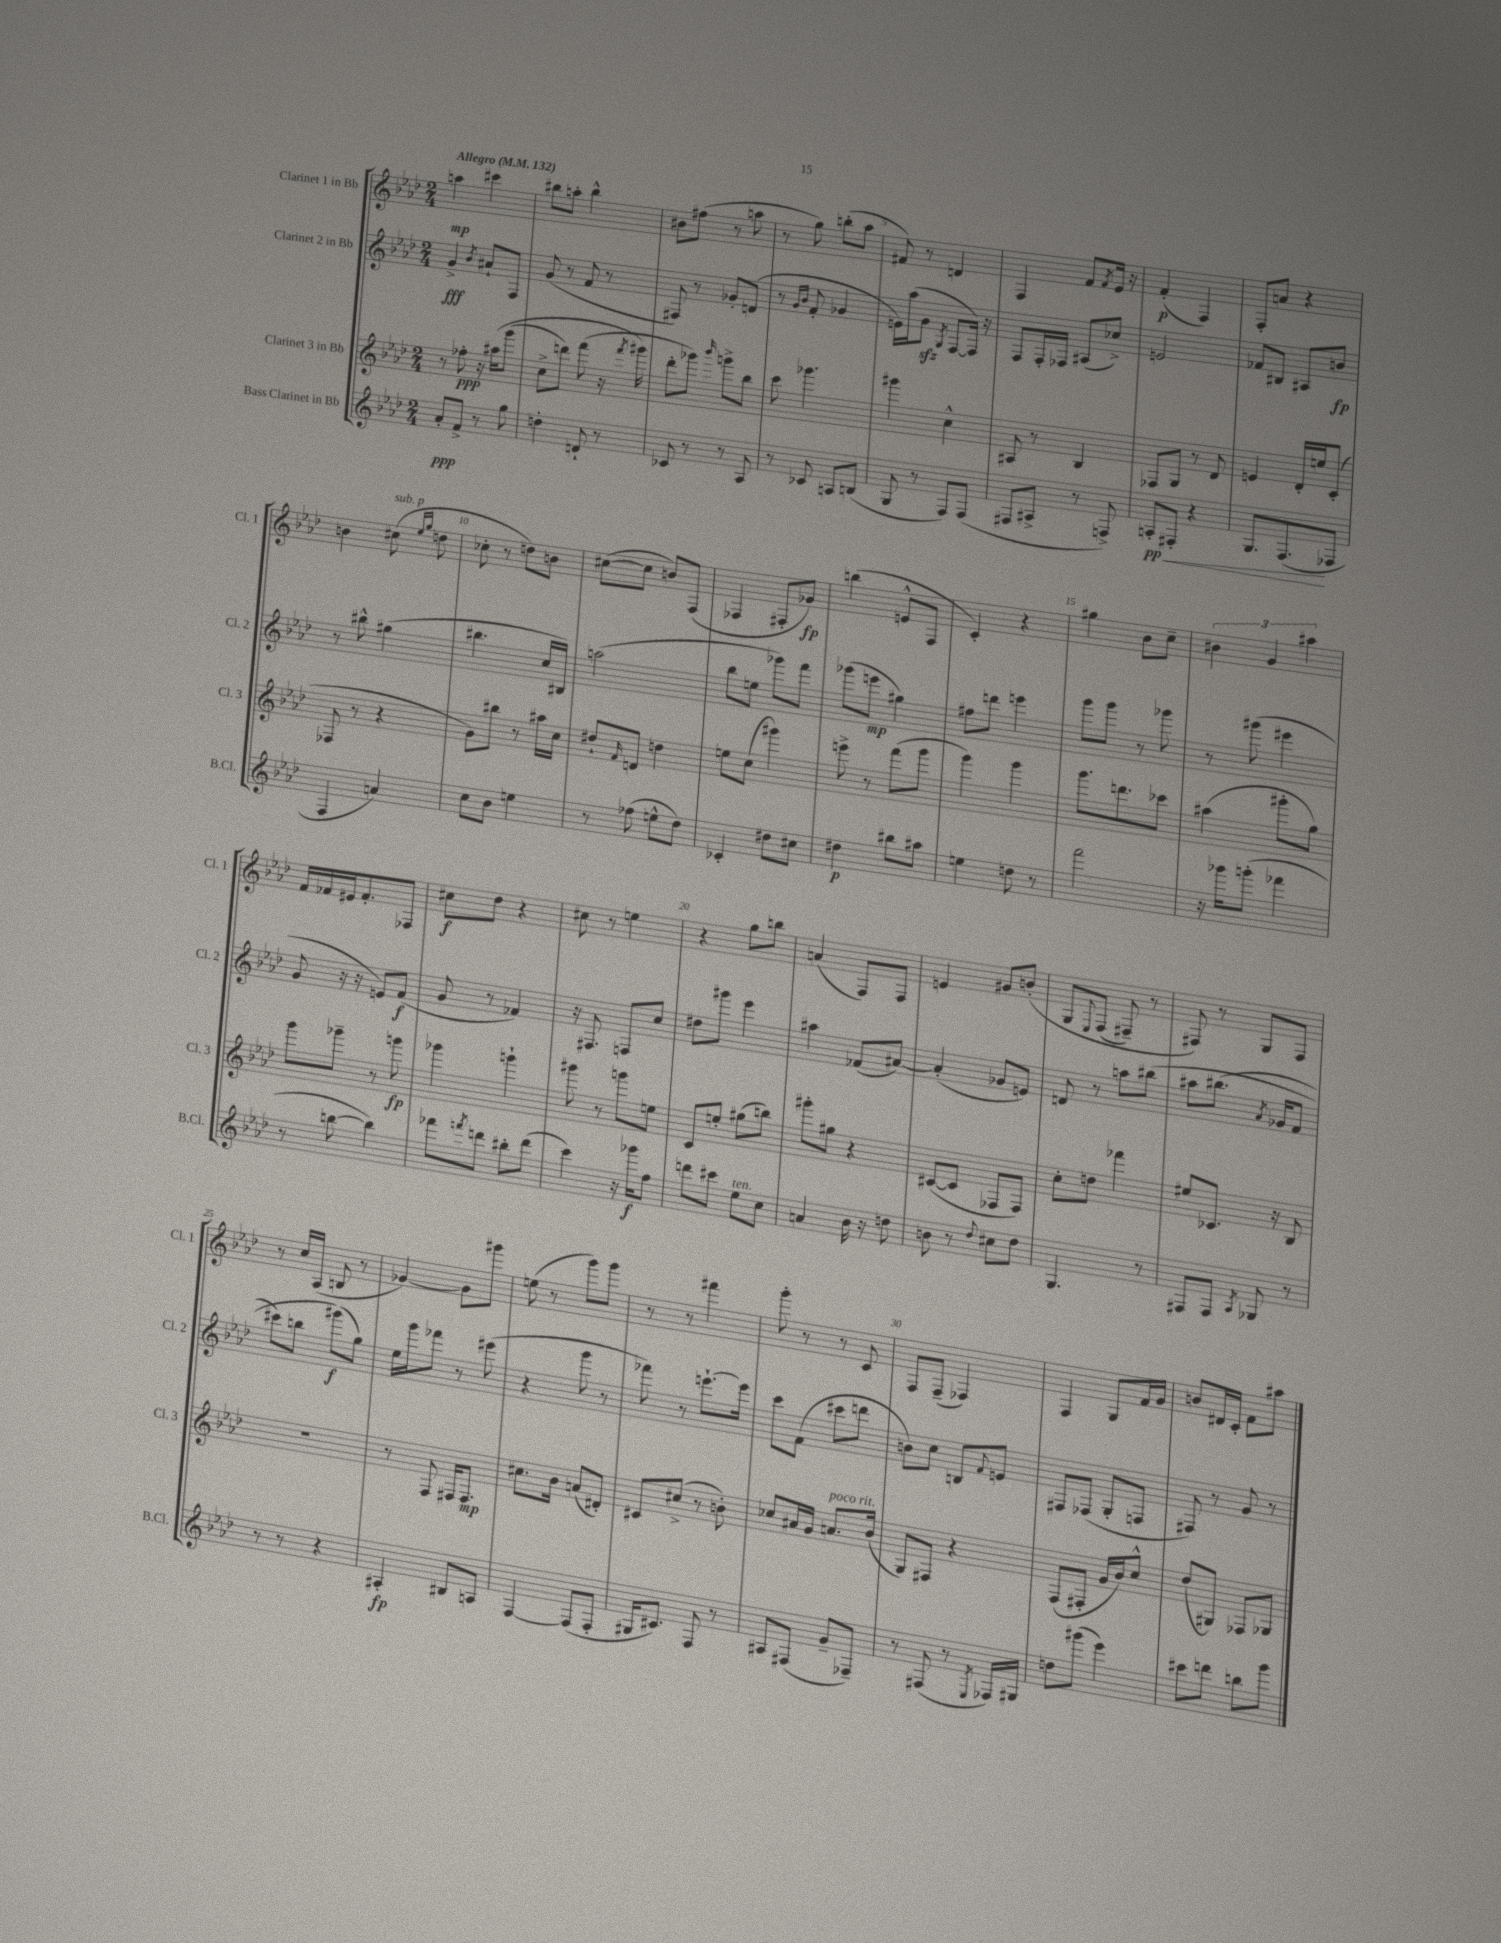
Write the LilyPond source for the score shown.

<<
\new StaffGroup <<
\new Staff = "s0" \with { instrumentName = "Clarinet 1 in Bb" shortInstrumentName = "Cl. 1" } {
    \clef treble \key aes \major \numericTimeSignature \time 2/4 \tempo "Allegro" 4 = 132
    a''4\mp cis'''4 |
    bis''8 a''8-. bis''4-^ |
    bis'8 fis''8( r8 a''8 |
    r8 g''8) b''8-.( aes''8 |
    fis'8) r8 d'4 |
    f4 f'8 \acciaccatura { f'8 } ees'16 r16 |
    f'4-.\p( f4) |
    f8-. a'8 r4 |
    b'4 cis''8^\markup { \italic "sub. p" }( \grace { ees''16 g''16 } d''8 |
    ces''8-. r8 d''8) b'8 |
    cis''8~( cis''8 b'8) f8( |
    fes4 fis8-. ges'8\fp) |
    b''4( e'8-^ f8 |
    c'4-.) r4 |
    gis''4 bes'8 c''8-- |
    \tuplet 3/2 { bis'4 g'4 ais''4 } |
    f'16 fes'16 eis'16 fes'8.-. fes8 |
    cis''8\f des''8 r4 |
    cis''8 r8 e''4 |
    r4 g''8 b''8 |
    a'4( f8) f8 |
    e'4 gis'8 b'8-.\( |
    g8 \appoggiatura { ees8 } f8( fis8--) r8 |
    fis8\) r8 g8 fis8 |
    r8 c''16 aes16( b8 r8 |
    ges'4~) ges'8 gis'''8 |
    e''8( r8 g'''8) g'''8 |
    r8 r8 fis'''4 |
    g'''8-. r8 r8 c'8 |
    f8 f8--( fes4) |
    f4 g8 f'16 g'16 |
    b'8 dis'16 c'16-. f'8 ais''8 \bar "|." |
}
\new Staff = "s1" \with { instrumentName = "Clarinet 2 in Bb" shortInstrumentName = "Cl. 2" } {
    \clef treble \key aes \major \numericTimeSignature \time 2/4
    g'4->\fff \acciaccatura { bes'8 } ais'8-! f8 |
    g'8( r8 f'8 r8 |
    fis8) r8 ges'8-. d'8( |
    r8 \grace { g'16 bes'16 } f'8-. ges'4 |
    e'16) aes''16( g'8\sfz \acciaccatura { g8 } f8~ f16) r16 |
    f8 f16-. fes16 ais8( ces''8->) |
    e'2 |
    fes'8 bis8 ais8 b'8\fp |
    r8 bis''8-^ gis''4( |
    bis''4. c''16 bis16) |
    a''2( |
    bes''8 e''8 ges'''8) f'''8 |
    ges'''8( e'''8\mp gis''4) |
    fis''8 d'''8 e'''4 |
    g'''8 g'''8 r8 ges'''8 |
    r8 gis'''8( eis'''4 |
    g'8 r16 r16 e'8) f'8\f( |
    g'8 r8 fes'4) |
    r16 fis8. f8 c''8 |
    dis''8 gis'''8 ees'''4 |
    ais''4 fes'8( ais'8~) |
    ais'4-.( ges'8 e'8) |
    d'8 r8 a''8 bis''8\( |
    ais''8 bis''8.( \acciaccatura { aes'8 } ges'16 f'8 |
    cis'''8) b''8 gis'''8\f(\) g''8) |
    ees''16 g'''16 fes'''8 r8 eis'''8( |
    r4 g'''8 r8 |
    fes'''8) r8 e'''8.~-! e'''16 |
    c'''8 f'8( cis'''8 d'''8 |
    b'8) c''8 b8 \appoggiatura { f'8 } e'8 |
    fis8 fes8( g8-. f8 |
    fis8) r8 g'8 r8 \bar "|." |
}
\new Staff = "s2" \with { instrumentName = "Clarinet 3 in Bb" shortInstrumentName = "Cl. 3" } {
    \clef treble \key aes \major \numericTimeSignature \time 2/4
    r8 fes''8-.\ppp r16 ais''16\( g'''8( |
    c''8-> d'''8) f'''8( r16 \acciaccatura { f'''8 } gis'''16\) |
    des'''8-. ges'''8) \grace { bes'''16 } g'''8-> bes''8 |
    c'''8 ges'''4. |
    gis'''4 c''4-^ |
    ais8 r8 bes4 |
    fes8 g8 r8 des'8 |
    e'4 des'16-. e''16 c'8-.( |
    fes8 r8 r4 |
    g'8) bis''8 r8 ais''16 c''16 |
    dis''8-! \grace { f'16 } d'8 d''4 |
    e''8 c''8( gis'''4) |
    e'''8-> r8 f'''8( g'''8 |
    g'''4) g'''4 |
    g'''8. d'''8. ces'''8 |
    ais''4( gis'''8-. g''8) |
    g'''8 ges'''8-- r8 g'''8\fp |
    ges'''4 g'''4-! |
    gis'''8 r8 g'''8 e''8 |
    c'8 e''8-. gis''8( b''8) |
    gis'''8-. gis''8 r4 |
    cis'8~( cis'8 fes8 fes8) |
    c''8-. d''8 fes'''4 |
    eis''8 ces'8. r16 bes8 |
    R2 |
    r8 f8 fis16 fis8.\mp |
    cis''8. bes'16 a'8( dis'8-.) |
    cis'8 cis''8->( r8 b'8-.) |
    ces''8 ais'16 g'16 a'8.^\markup { \italic "poco rit." } bes'16( |
    g8) fis8 r4 |
    f8( fis8-. g'16 bes'16) c''8-^ |
    des''8( gis8) fes8 ges8 \bar "|." |
}
\new Staff = "s3" \with { instrumentName = "Bass Clarinet in Bb" shortInstrumentName = "B.Cl." } {
    \clef treble \key aes \major \numericTimeSignature \time 2/4
    aes'8-.\ppp f'8-> r8 g''8 |
    d''4-. d'8-! r8 |
    ces'8 r8 r8 aes8 |
    r8 ces'8 a8 b8( |
    g8 r8 f8) f8( |
    fis8 ais8-> r8 f8->) |
    a8-.\pp\< fis8-. r4 |
    g8. f8.\!( fes8 |
    f4 a'4) |
    c''8 bes'8 e''4 |
    r8 fes''8( e''8-^ des''8) |
    ces'4-. dis''8 cis''8 |
    dis''4\p bis''8 ais''8 |
    e''4 d''8 r8 |
    f'''2 |
    r16 ges'''16 g'''8-.( fes'''4 |
    r8 b''8~ b''4) |
    fes'''8 \acciaccatura { f'''8 } d'''8 bis''8-. d'''8( |
    c'''4) r16 ges'''16\f f''8 |
    d'''8 cis'''8 ees''8^\markup { \italic "ten." } c''8 |
    a'4 bes'16 r16 d''8 |
    b'8 r8 \appoggiatura { des''8 } cis''8 des''8 |
    g4. r8 |
    fis8 fis8 \acciaccatura { aes8 } ges8 r8 |
    r8 r8 r4 |
    ais4-.\fp bis8 a8 |
    f4~ f8( f8-. |
    gis16 cis'8.) f8 r8 |
    ais8 fis8( g'8-- fes8--) |
    r8 fis8( r8 \acciaccatura { ees8 } fes16) gis16 |
    d''8 gis'''8( ees'''4) |
    cis'''8 d'''8 b''8 g'''8 \bar "|." |
}
>>
>>
\layout { \context { \Score \override BarNumber.break-visibility = ##(#f #t #t) barNumberVisibility = #(every-nth-bar-number-visible 5) } }
